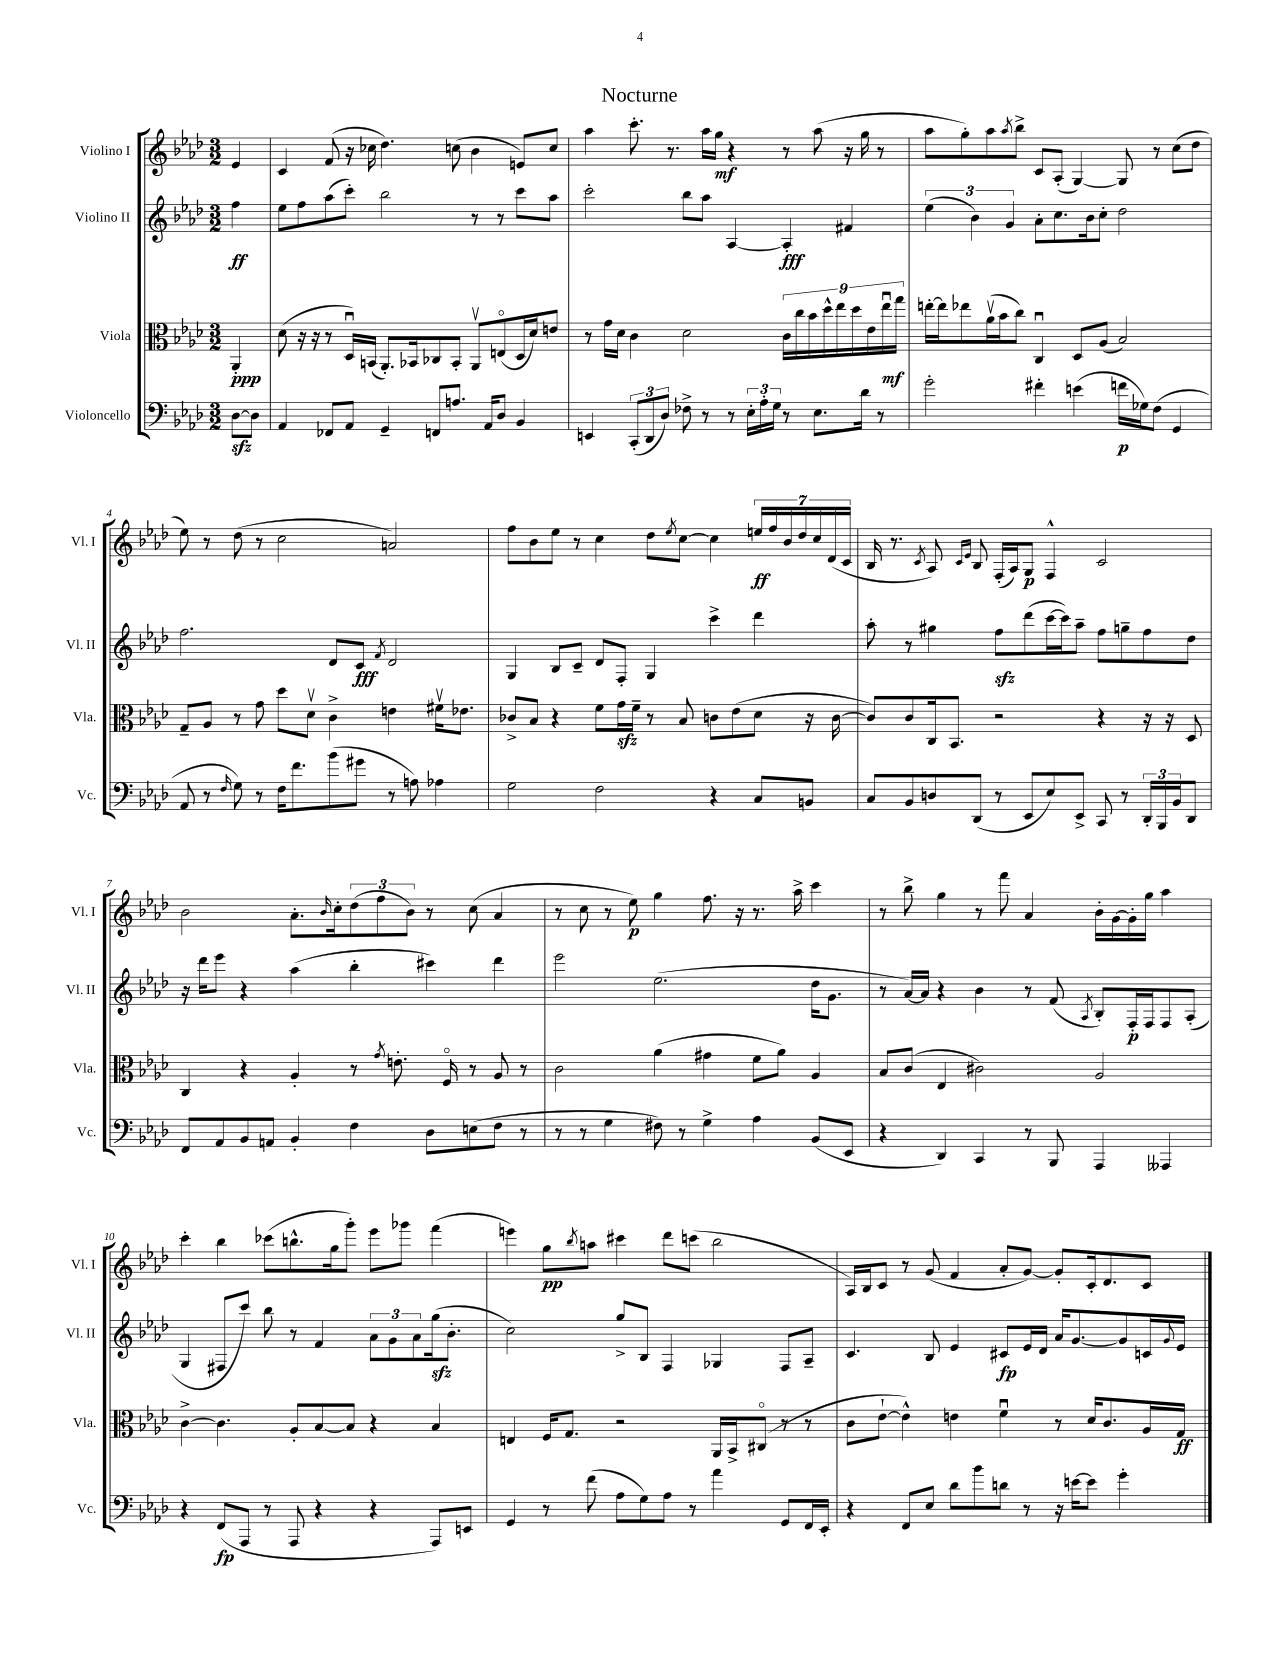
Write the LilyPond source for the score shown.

\header { title = "Nocturne" }
<<
\new StaffGroup <<
\new Staff = "s0" \with { instrumentName = "Violino I" shortInstrumentName = "Vl. I" } {
    \clef treble \key aes \major \numericTimeSignature \time 3/2 \partial 4
    ees'4 |
    c'4 f'8( r16 ces''16 des''4.) c''8( bes'4 e'8) c''8 |
    aes''4 c'''8.-. r8. aes''16 g''16\mf r4 r8 aes''8( r16 g''16 r8 |
    aes''8 g''8-.) aes''8 \acciaccatura { aes''8 } bes''8-> c'8 aes8-.( g4~) g8 r8 c''8( des''8 |
    ees''8) r8 des''8( r8 c''2 a'2) |
    f''8 bes'8 ees''8 r8 c''4 des''8 \acciaccatura { ees''8 } c''8~ c''4 \tuplet 7/4 { e''16\ff f''16 bes'16 des''16 c''16 des'16( c'16 } |
    bes16 r8. \acciaccatura { c'8 } aes8) \grace { c'16 ees'16 } bes8 f16-.( aes16) g8\p f4-^ c'2 |
    bes'2 aes'8.-. \grace { bes'16 } c''16-. \tuplet 3/2 { des''8( f''8 bes'8) } r8 c''8( aes'4 |
    r8 c''8 r8 ees''8\p) g''4 f''8. r16 r8. aes''16-> c'''4 |
    r8 bes''8-> g''4 r8 f'''8 aes'4 bes'16-. g'16~ g'16-. g''16 aes''4 |
    c'''4-. bes''4 ces'''8( b''8.-^ g''16 g'''8-.) ees'''8 ges'''8 f'''4( |
    e'''4) g''8\pp \acciaccatura { bes''8 } a''8 cis'''4 des'''8 c'''8( bes''2 |
    aes16) bes16 c'8 r8 g'8( f'4 aes'8-. g'8~) g'8-. c'16-. des'8. c'8 \bar "|." |
}
\new Staff = "s1" \with { instrumentName = "Violino II" shortInstrumentName = "Vl. II" } {
    \clef treble \key aes \major \numericTimeSignature \time 3/2 \partial 4
    f''4\ff |
    ees''8 f''8 aes''8( c'''8-.) bes''2 r8 r8 c'''8 aes''8 |
    c'''2-. bes''8 aes''8 aes4~ aes4-.\fff fis'4 |
    \tuplet 3/2 { ees''4( bes'4) g'4 } aes'8-. c''8. bes'16 c''8-. des''2 |
    f''2. des'8 c'8\fff \acciaccatura { f'8 } des'2 |
    g4 bes8 c'8-- des'8 f8-. g4 c'''4-> des'''4 |
    aes''8-. r8 gis''4 f''8\sfz des'''8( c'''16~ c'''16) aes''8-- f''8 g''8-- f''8 des''8 |
    r16 des'''16 ees'''8 r4 aes''4( bes''4-. cis'''4) des'''4 |
    ees'''2 ees''2.( des''16 g'8. |
    r8 aes'16~) aes'16 r4 bes'4 r8 f'8( \acciaccatura { aes8 } bes8-.) f16-.\p f16 f8 aes8-.( |
    g4 fis8 c'''8) bes''8 r8 f'4 \tuplet 3/2 { aes'8 g'8 aes'8 } g''16\sfz( bes'8.-. |
    c''2) g''8-> bes8 f4 ges4 f8 aes8-- |
    c'4. bes8 ees'4 cis'8\fp ees'16 des'16 aes'16 g'8.~ g'8 c'16 \appoggiatura { g'8 } ees'16 \bar "|." |
}
\new Staff = "s2" \with { instrumentName = "Viola" shortInstrumentName = "Vla." } {
    \clef alto \key aes \major \numericTimeSignature \time 3/2 \partial 4
    aes,4-.\ppp |
    des'8( r16 r16 r8 des16\downbow) b,16( aes,8.-.) bes,16 ces8 bes,8-. aes,8\upbow e8\flageolet( des16 des'16) e'8 |
    r8 g'16 des'16 c'4 des'2 \tuplet 9/8 { c'16 c''16 bes'16 des''16-^ ees''16 des''16 ees'16 ees''16\downbow\mf g''16 } |
    e''16~-. e''16 ees''8 aes'16\upbow( bes'16 c''8) c4\downbow des8 aes8( bes2) |
    g8-- aes8 r8 g'8 des''8 des'8\upbow c'4-> e'4 fis'16\upbow ees'8. |
    ces'8-> bes8 r4 f'8 g'16\sfz f'16-- r8 bes8 c'8 ees'8( des'8 r16 c'16~ |
    c'8) c'8 c16 bes,8. r2 r4 r16 r16 des8 |
    c4 r4 aes4-. r8 \acciaccatura { g'8 } e'8.-. f16\flageolet r8 aes8 r8 |
    c'2 aes'4( gis'4 f'8 aes'8) aes4 |
    bes8 c'8( ees4 cis'2) aes2 |
    c'4~-> c'4. aes8-. bes8~ bes8 r4 bes4 |
    e4 f16 g8. r2 aes,16 bes,16-> cis8\flageolet( r8 r8 |
    c'8 ees'8~-! ees'4-^) e'4 f'4\downbow r8 des'16 c'8. aes16 g16\ff \bar "|." |
}
\new Staff = "s3" \with { instrumentName = "Violoncello" shortInstrumentName = "Vc." } {
    \clef bass \key aes \major \numericTimeSignature \time 3/2 \partial 4
    des8~\sfz des8 |
    aes,4 fes,8 aes,8 g,4-- f,8 a8. aes,16 des8 bes,4 |
    e,4 \tuplet 3/2 { c,8-.( des,8 des8) } fes8-> r8 r8 \tuplet 3/2 { ees16-. aes16-. g16 } r8 ees8. des'16 r8 |
    g'2-. fis'4-. e'4( f'16\p ges16) f8( g,4 |
    aes,8 r8 \grace { f16 } g8) r8 f16 f'8. bes'8( gis'8 r8 a8) aes4 |
    g2 f2 r4 c8 b,8 |
    c8 bes,8 d8 des,8( r8 ees,8 ees8) ees,8-> c,8 r8 \tuplet 3/2 { des,16-. bes,,16 bes,16 } des,8 |
    f,8 aes,8 bes,8 a,8 bes,4-. f4 des8 e8( f8 r8 |
    r8 r8 g4 fis8) r8 g4-> aes4 bes,8( ees,8 |
    r4 des,4) c,4 r8 bes,,8 aes,,4 aeses,,4 |
    r4 f,8\fp( aes,,8 r8 aes,,8 r4 r4 aes,,8) e,8 |
    g,4 r8 f'8( aes8 g8) aes8 r8 aes'4 g,8 f,16 ees,16-. |
    r4 f,8 ees8 des'8 bes'8 d'8 r8 r16 e'16~ e'8 g'4-. \bar "|." |
}
>>
>>
